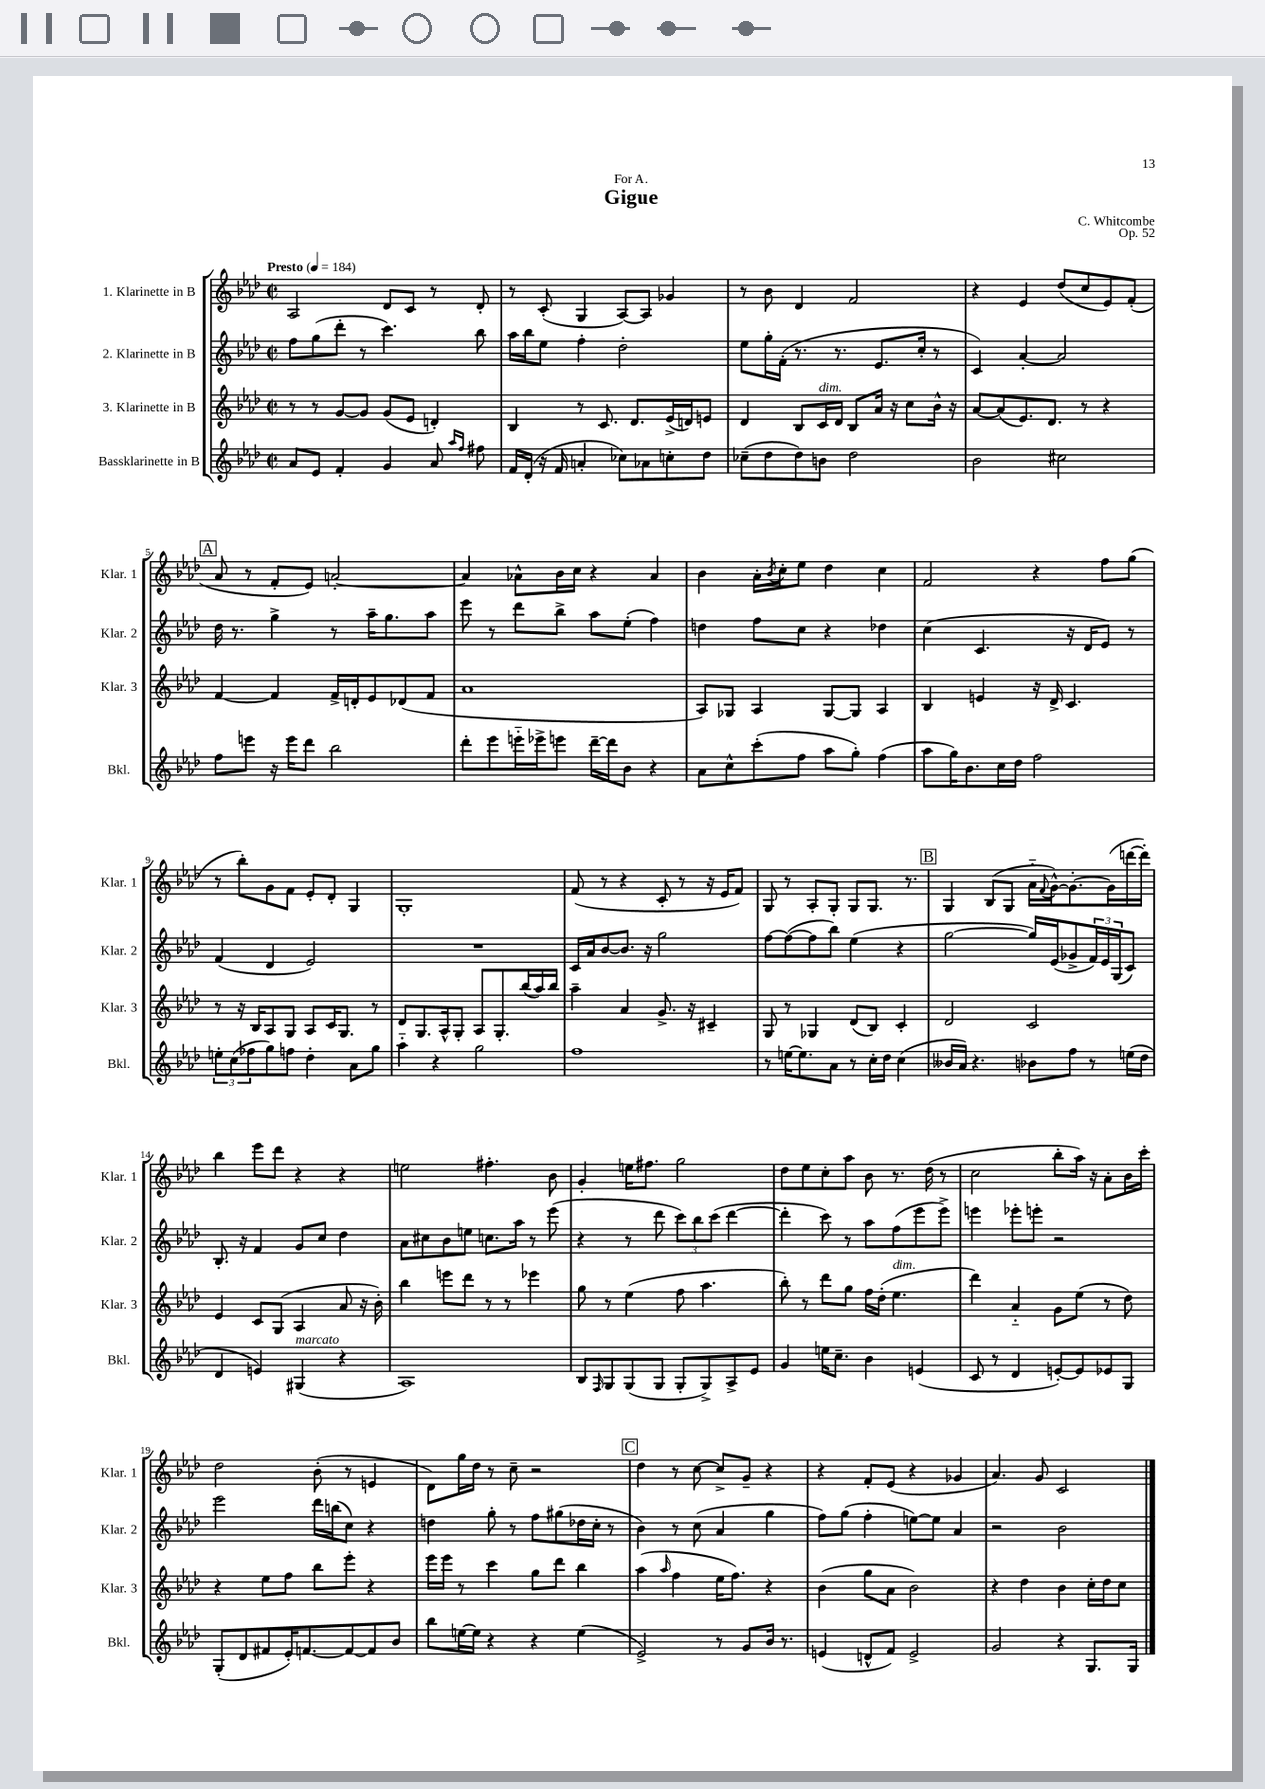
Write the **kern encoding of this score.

**kern	**kern	**kern	**kern
*staff4	*staff3	*staff2	*staff1
*clefG2	*clefG2	*clefG2	*clefG2
*k[b-e-a-d-]	*k[b-e-a-d-]	*k[b-e-a-d-]	*k[b-e-a-d-]
*M2/2	*M2/2	*M2/2	*M2/2
*met(c|)	*met(c|)	*met(c|)	*met(c|)
*MM184	*MM184	*MM184	*MM184
8a-	8r	8ff	2A-
8e-	8r	(8gg	.
4f'	[8g	8ddd-'	.
.	8g]	8r	.
4g	(8g	4.ccc)	8d-
.	8e-	.	8c
8a-	4d')	.	8r
16qqaa-	.	.	.
16qqff	.	.	.
8ff#	.	8bb-	8d-'
=	=	=	=
16f	4B-	16aa-	8r
(16d-'	.	16bb-	.
16r	.	8ee-	(8c'
16f	.	.	.
4a'	8r	4ff'	4G
.	8.c	.	.
8cc-)	.	2dd-'	[8A-)
.	8.d-	.	.
8a-	.	.	8A-]
8cc'	(16e-^	.	4g-
.	16d)	.	.
8dd-	8e	.	.
=	=	=	=
(8cc-~	4d-	8ee-	8r
8dd-	.	16gg'	8b-
.	.	(16f'	.
8dd-)	8B-	8.r	4d-
8b	16c	.	.
.	16d-	8.r	.
2dd-	8B-	.	2f
.	16a-	8.e-	.
.	16r	.	.
.	8cc	.	.
.	.	16cc'	.
.	16b-^^	8r	.
.	16r	.	.
=	=	=	=
2b-	[8a-	4c)	4r
.	(8a-]	.	.
.	8.e-)	[4a-'	4e-
.	8.d-	.	.
2cc#	.	2a-]	(8dd-
.	8r	.	8cc
.	4r	.	8e-)
.	.	.	(8f'
=	=	=	=
8ff	[4f	16dd-	8a-
.	.	8.r	.
8eee	.	.	8r
16r	4f]	4gg^	8f'
16eee	.	.	.
8ddd-	.	.	8e-)
2bb-	16f^	8r	[2a'
.	16d'	.	.
.	8e-	16aa-~	.
.	.	8.gg	.
.	(8d-	.	.
.	8f	8aa-	.
=	=	=	=
8ddd-'	1a-	8eee-	4a]
8eee-	.	8r	.
16eee'~	.	8ddd-	8a-^^
16eee-^	.	.	.
8eee	.	8bb-^	16b-
.	.	.	16cc
[16ddd-~	.	8aa-	4r
16ddd-]	.	.	.
8b-	.	(8ee-'	.
4r	.	4ff)	4a-
=	=	=	=
8a-	8A-)	4dd	4b-
8cc^^	8G-	.	.
(8ccc'	4A-	8ff	16a-'
.	.	.	8qb-
.	.	.	16cc'
8ff	.	8cc	8ee-
8aa-	[8G-	4r	4dd-
8gg')	8G-]	.	.
(4ff	4A-	4dd-	4cc
=	=	=	=
8aa-	4B-	(4cc	2f
16gg)	.	.	.
8.b-	.	.	.
.	4e	4.c	.
16cc	.	.	.
16dd-	.	.	.
2ff	16r	.	4r
.	16d-^	.	.
.	4.c	16r	.
.	.	16d-	.
.	.	8e-)	8ff
.	.	8r	(8gg
=	=	=	=
12ee'	8r	(4f	8r
(12cc	.	.	.
.	16r	.	8bb-')
12ff-	.	.	.
.	16B-	.	.
8gg)	8A-	4d-	8g
8ff	8G	.	8f
4dd-'	8A-	2e-)	8e-'
.	16c	.	8d-'
.	8.G	.	.
8a-	.	.	4G
8gg	8r	.	.
=	=	=	=
4aa-'~	8d-	1r	1G'
.	8.G	.	.
4r	.	.	.
.	16A-^^	.	.
.	8G'	.	.
2gg	8A-	.	.
.	8.G'	.	.
.	(16bb-	.	.
.	16aa-)	.	.
.	16bb-	.	.
=	=	=	=
1ff	4aa-~	16c	(8f
.	.	16a-	.
.	.	[8b-	8r
.	4a-	8.b-]	4r
.	.	16r	.
.	8.g^	2gg	8c'
.	.	.	8r
.	16r	.	.
.	4c#~	.	16r
.	.	.	16e-
.	.	.	8f)
=	=	=	=
8r	8G	[8ff	8G
[16ee	8r	(8ff_	8r
8.ee]	.	.	.
.	4G-	8ff]	8A-'
8a-	.	8bb-)	8G'
8r	(8d-	(4ee-	8G
16cc'	8B-)	.	8.G
16dd-	.	.	.
(4cc	4c'	4r	.
.	.	.	8.r
=	=	=	=
16b--	2d-	[2gg	4G
16a-)	.	.	.
4.r	.	.	.
.	.	.	(8B-
.	.	.	8G
8b-	2c	16gg])	16a-'~
.	.	.	8qqf
.	.	(16e-	[16g^^)
8ff	.	8g-^	8.g'_
8r	.	24f)	.
.	.	24e-	.
.	.	.	(16g]
.	.	(24G	.
(16ee	.	8c)	[16ddd
16dd-	.	.	16ddd'])
=	=	=	=
4d-	4e-	8.B-'	4bb-
.	.	16r	.
4e)	8c	4f	8eee-
.	(8G	.	8ddd-
(4G#	4A-	8g	4r
.	.	8cc	.
4r	8a-	4dd-	4r
.	16r	.	.
.	16b-')	.	.
=	=	=	=
1A-)	4bb-	8a-	2ee
.	.	8cc#	.
.	8eee	8b-	.
.	8ddd-	8ee	.
.	8r	8.cc	4.ff#'
.	8r	.	.
.	.	16aa-	.
.	4eee-	8r	.
.	.	(8eee-	8b-
=	=	=	=
8B-	8gg	4r	4g'
16qqF	.	.	.
8G	8r	.	.
(8G	(4ee-	8r	16ee
.	.	.	8.ff#
8G	.	8ddd-	.
8G'	8ff	12ccc)	2gg
.	.	12bb-	.
8G^)	4.aa-	.	.
.	.	(12ccc	.
8A-^	.	[4ddd-	.
8e-	.	.	.
=	=	=	=
4g	8bb-')	4ddd-']	8dd-
.	8r	.	8ee-
16ee	8ddd-	8ccc)	8cc'
8.cc~	.	.	.
.	8gg	8r	8aa-
4b-	16ff	8aa-	8b-
.	(16dd-'	.	.
.	4.ee-	(8ff	8.r
(4e	.	8eee-	.
.	.	.	(16dd-
.	.	8eee-^)	8r
=	=	=	=
8c	4ddd-)	4eee	2cc
8r	.	.	.
4d-	4a-'~	8eee-'	.
.	.	8eee'	.
[8e')	8g	2r	8bb-'
8e]	(8ee-	.	16aa-)
.	.	.	16r
8e-	8r	.	8a-'
8G	8dd-)	.	16b-
.	.	.	16ccc'
=	=	=	=
(8G'	4r	2eee-	2dd-
8d-	.	.	.
8f#	8ee-	.	.
16e-')	8ff	.	.
[8.f	.	.	.
.	8bb-	16ddd-	(8b-'
.	.	(16bb	.
8f_	8eee-'	8cc)	8r
8f]	4r	4r	4e
8b-	.	.	.
=	=	=	=
8bb-	16eee-	4dd	8d-)
.	16eee-	.	.
[16ee	8r	.	16gg
16ee]	.	.	16dd-
4r	4ccc	8gg'	8r
.	.	8r	8cc~
4r	8gg	8ff	2r
.	8ddd-	(8gg#	.
(4ee	4bb-	16dd-	.
.	.	16cc'	.
.	.	8r	.
=	=	=	=
2e-^)	(4aa-	4b-)	4dd-
.	16qqaa-	.	.
.	4ff	8r	8r
.	.	(8cc	[8cc
8r	16ee-	4a-	8cc^]
.	8.ff)	.	.
8g	.	.	8g~
16b-	4r	4gg	4r
8.r	.	.	.
=	=	=	=
(4e	(4b-	8ff)	4r
.	.	(8gg	.
8d^^	8gg	4ff'	8f'
8f)	8a-	.	(8e-
2e^	2b-)	[8ee)	4r
.	.	8ee]	.
.	.	4a-	4g-
=	=	=	=
2g	4r	2r	4.a-)
.	4dd-	.	.
.	.	.	8g
4r	4b-	2b-	2c
8.G	16cc'	.	.
.	16dd-	.	.
.	8cc	.	.
16G	.	.	.
==	==	==	==
*-	*-	*-	*-
